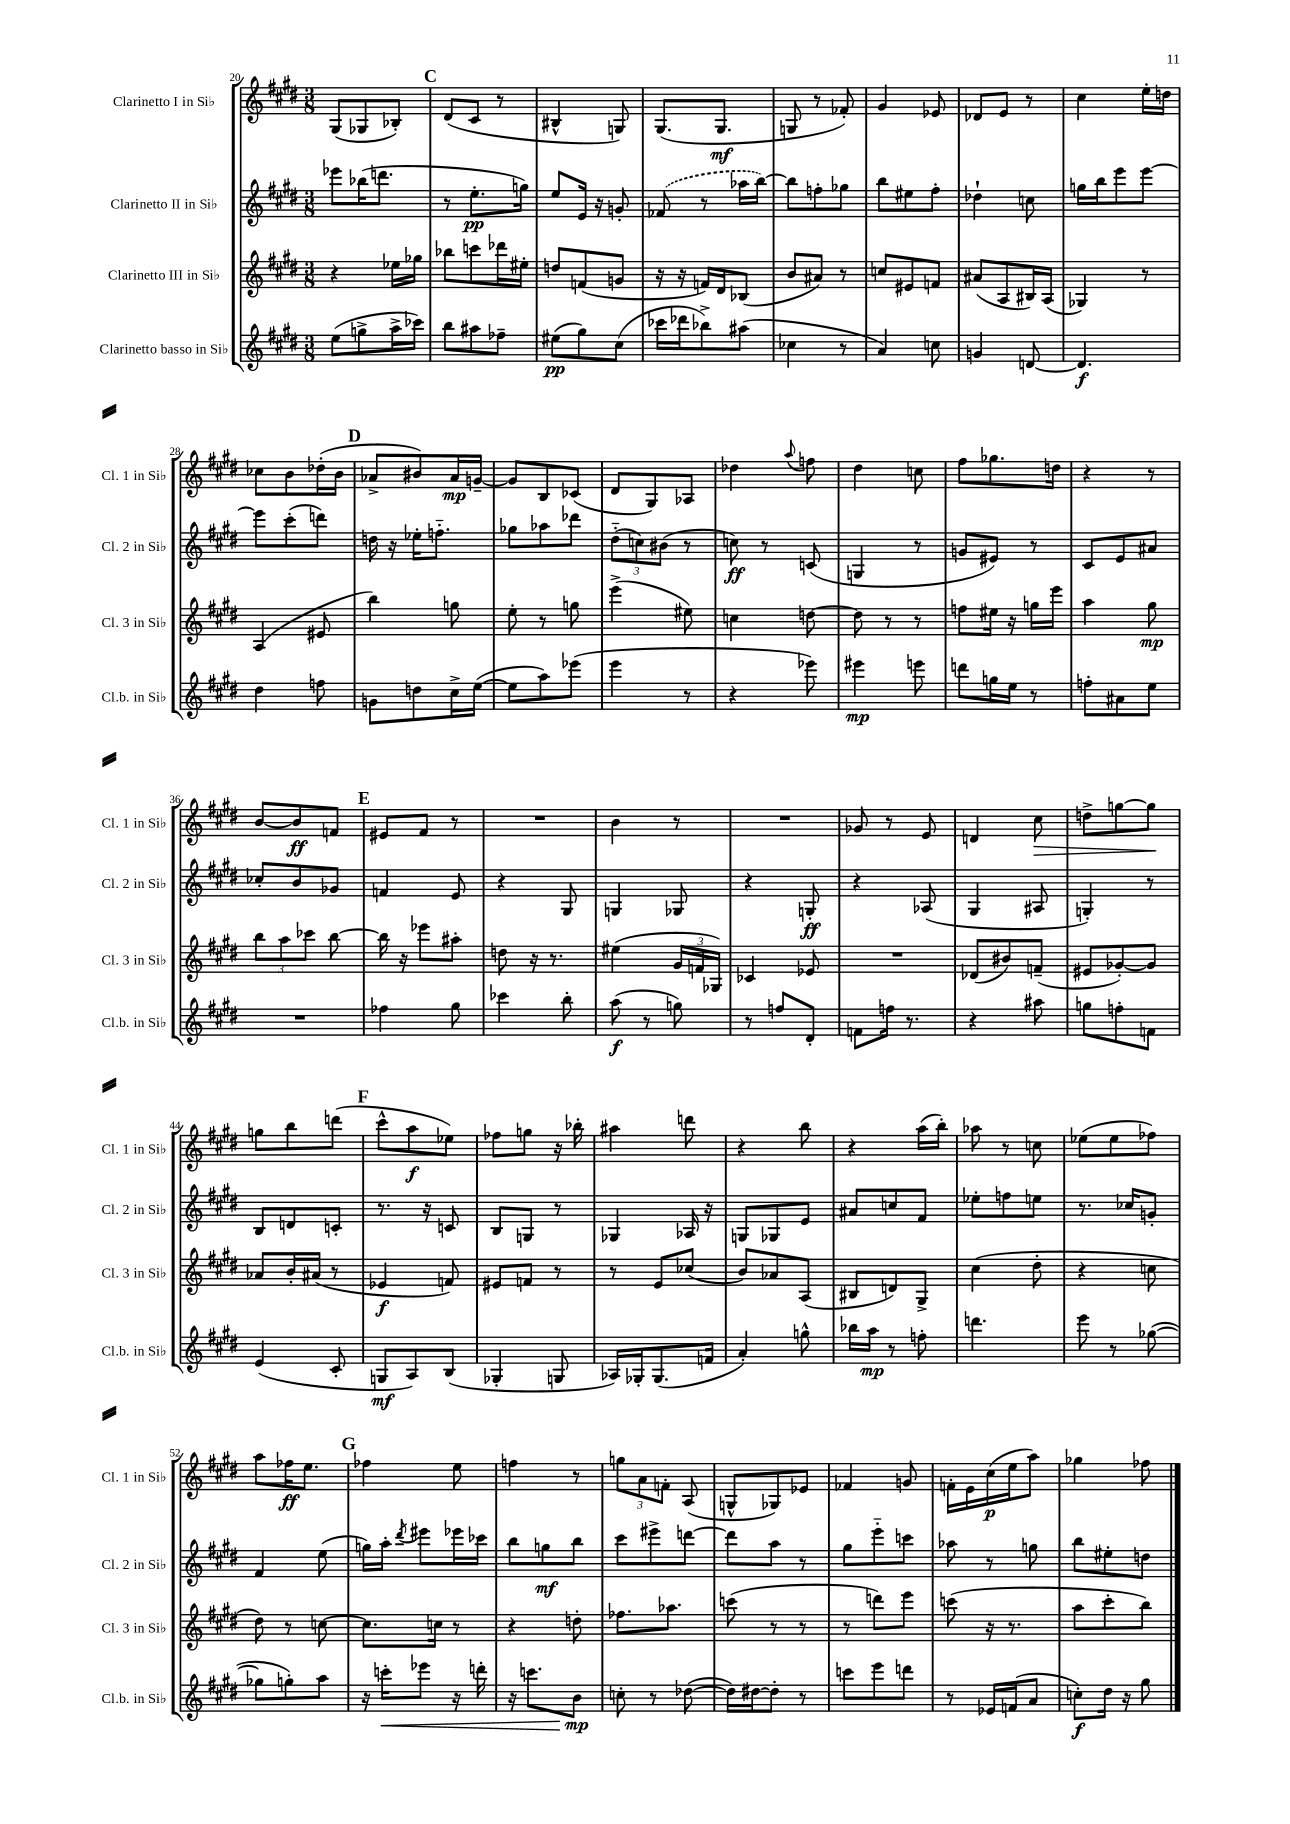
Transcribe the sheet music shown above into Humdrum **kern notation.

**kern	**dynam	**kern	**dynam	**kern	**dynam	**kern	**dynam
*part4	*part4	*part3	*part3	*part2	*part2	*part1	*part1
*staff4	*staff4	*staff3	*staff3	*staff2	*staff2	*staff1	*staff1
*I"Clarinetto basso in Si♭	*	*I"Clarinetto III in Si♭	*	*I"Clarinetto II in Si♭	*	*I"Clarinetto I in Si♭	*
*I'Cl.b. in Si♭	*	*I'Cl. 3 in Si♭	*	*I'Cl. 2 in Si♭	*	*I'Cl. 1 in Si♭	*
*clefG2	*	*clefG2	*	*clefG2	*	*clefG2	*
*k[f#c#g#d#]	*	*k[f#c#g#d#]	*	*k[f#c#g#d#]	*	*k[f#c#g#d#]	*
*M3/8	*	*M3/8	*	*M3/8	*	*M3/8	*
=20	=20	=20	=20	=20	=20	=20	=20
(8ee\L	.	4r	.	8eee-X\L	.	(8G#/L	.
8ggn^\	.	.	.	(16bb-X\K	.	8G-X/	.
.	.	.	.	8.dddn\J	.	.	.
16aa^\L	.	16ee-X\LL	.	.	.	8B-X'/J)	.
16ccc-X\JJ)	.	16gg-X\JJ	.	.	.	.	.
!!LO:REH:place=s1:t=C
=21	=21	=21	=21	=21	=21	=21	=21
8bb\L	.	8bb-X\L	.	8r	.	(8d#/L	.
8aa#X\	.	8cccn\	.	8.ee'\L	pp	8c#/J	.
8ff-X~\J	.	16ddd-X\L	.	.	.	8r	.
.	.	16ee#X'\JJ	.	16ggn\Jk)	.	.	.
=22	=22	=22	=22	=22	=22	=22	=22
(8ee#X\L	pp	8ddn/L	.	8ee/L	.	4B#X^^/	.
8gg#\)	.	(8fn/	.	16e/Jk	.	.	.
.	.	.	.	16r	.	.	.
(8cc#\J	.	8gn/J	.	8gn'/	.	8Gn/)	.
=23	=23	=23	=23	=23	=23	=23	=23
16ccc-X\LL	.	16r	.	(8f-X/	.	(8.G#/L	.
16ddd-X\J	.	16r	.	.	.	.	.
8bb-X^\)	.	16fn/LL)	.	8r	.	.	.
.	.	16d#/J	.	.	.	8.G#/J	mf
(8aa#X\J	.	(8B-X/J	.	16aa-X\LL	.	.	.
.	.	.	.	[16bb\JJ)	.	.	.
=24	=24	=24	=24	=24	=24	=24	=24
4cc-X\	.	8b/L	.	8bb\L]	.	8Gn/	.
.	.	8a#X/J)	.	8ffn'\	.	8r	.
8r	.	8r	.	8gg-X\J	.	8f-X'/)	.
=25	=25	=25	=25	=25	=25	=25	=25
4a/)	.	8ccn/L	.	8bb\L	.	4g#/	.
.	.	8e#X/	.	8ee#X\	.	.	.
8ccn\	.	8fn/J	.	8ff#'\J	.	8e-X/	.
=26	=26	=26	=26	=26	=26	=26	=26
4gn/	.	(8a#X/L	.	4dd-X`\	.	8d-X/L	.
.	.	8A/	.	.	.	8e/J	.
[8dn/	.	16B#X/L)	.	8ccn\	.	8r	.
.	.	(16A/JJ	.	.	.	.	.
=27	=27	=27	=27	=27	=27	=27	=27
4.d/]	f	4G-X/)	.	16ggn\LL	.	4cc#\	.
.	.	.	.	16bb\J	.	.	.
.	.	.	.	8eee\	.	.	.
.	.	8r	.	[8eee\J	.	16ee'\LL	.
.	.	.	.	.	.	16ddn\JJ	.
!!LO:LB:g=z
=28	=28	=28	=28	=28	=28	=28	=28
4dd#\	.	(4A/	.	8eee\L]	.	8cc-X\L	.
.	.	.	.	(8ccc#'\	.	8b\	.
8ffn\	.	8e#X/	.	8dddn\J)	.	(16dd-X'\L	.
.	.	.	.	.	.	16b\JJ	.
!!LO:REH:place=s1:t=D
=29	=29	=29	=29	=29	=29	=29	=29
8gn\L	.	4bb\)	.	16ddn\	.	8a-X^/L	.
.	.	.	.	16r	.	.	.
8ddn\	.	.	.	16ee-X'\KL	.	8b#X/)	.
.	.	.	.	8.ffn\J	.	.	.
16cc#^\L	.	8ggn\	.	.	.	16a-/L	mp
([16ee\JJ	.	.	.	.	.	[16gn~/JJ	.
=30	=30	=30	=30	=30	=30	=30	=30
8ee\L]	.	8ee'\	.	8gg-X\L	.	8g/L]	.
8aa\)	.	8r	.	8aa-X\	.	8B/	.
(8eee-X\J	.	8ggn\	.	8ddd-X\J	.	(8c-X/J	.
=31	=31	=31	=31	=31	=31	=31	=31
4eee\	.	(4eee^\	.	(12dd#\L	.	8d#/L	.
.	.	.	.	12ccn\)	.	.	.
.	.	.	.	.	.	8G#/)	.
.	.	.	.	(12b#X\J	.	.	.
8r	.	8ee#X\)	.	8r	.	8A-X/J	.
=32	=32	=32	=32	=32	=32	=32	=32
4r	.	4ccn\	.	8ccn\)	ff	4dd-X\	.
.	.	.	.	8r	.	.	.
.	.	.	.	.	.	8qqaa/	.
8eee-X\)	.	[8ddn\	.	(8cn/	.	8ffn\	.
=33	=33	=33	=33	=33	=33	=33	=33
4eee#X\	mp	8dd\]	.	4Gn/	.	4dd#\	.
.	.	8r	.	.	.	.	.
8eeen\	.	8r	.	8r	.	8ccn\	.
=34	=34	=34	=34	=34	=34	=34	=34
8dddn\L	.	8ffn\L	.	8gn/L	.	8ff#\L	.
16ggn\L	.	16ee#X\Jk	.	8e#X/J)	.	8.gg-X\	.
16ee\JJ	.	16r	.	.	.	.	.
8r	.	16ggn\LL	.	8r	.	.	.
.	.	16eee\JJ	.	.	.	16ddn\Jk	.
=35	=35	=35	=35	=35	=35	=35	=35
8ffn'\L	.	4aa\	.	8c#/L	.	4r	.
8a#X\	.	.	.	8e/	.	.	.
8ee\J	.	8gg#\	mp	8a#X/J	.	8r	.
!!LO:LB:g=z
=36	=36	=36	=36	=36	=36	=36	=36
4.r	.	12bb\L	.	8cc-X'/L	.	[8b/L	.
.	.	12aa\	.	.	.	.	.
.	.	.	.	8b/	.	8b/]	ff
.	.	12ccc-X\J	.	.	.	.	.
.	.	[8bb\	.	8g-X/J	.	8fn/J	.
!!LO:REH:place=s1:t=E
=37	=37	=37	=37	=37	=37	=37	=37
4ff-X\	.	16bb\]	.	4fn/	.	8e#X/L	.
.	.	16r	.	.	.	.	.
.	.	8eee-X\L	.	.	.	8f#/J	.
8gg#\	.	8aa#X'\J	.	8e/	.	8r	.
=38	=38	=38	=38	=38	=38	=38	=38
4ccc-X\	.	8ddn\	.	4r	.	4.r	.
.	.	16r	.	.	.	.	.
.	.	8.r	.	.	.	.	.
8bb'\	.	.	.	8G#/	.	.	.
=39	=39	=39	=39	=39	=39	=39	=39
(8aa\	f	(4ee#X\	.	4Gn/	.	4b\	.
8r	.	.	.	.	.	.	.
8ggn\)	.	24g#/LL	.	8G-X/	.	8r	.
.	.	24fn/	.	.	.	.	.
.	.	24G-X/JJ)	.	.	.	.	.
=40	=40	=40	=40	=40	=40	=40	=40
8r	.	4c-X/	.	4r	.	4.r	.
8ffn/L	.	.	.	.	.	.	.
8d#'/J	.	8e-X/	.	8Gn'/	ff	.	.
=41	=41	=41	=41	=41	=41	=41	=41
8fn\L	.	4.r	.	4r	.	8g-X/	.
16ffn\Jk	.	.	.	.	.	8r	.
8.r	.	.	.	.	.	.	.
.	.	.	.	(8A-X/	.	8e/	.
=42	=42	=42	=42	=42	=42	=42	=42
4r	.	(8d-X/L	.	4G#/	.	4dn/	.
.	.	8b#X/)	.	.	.	.	.
!	!	!	!	!	!	!	!LO:HP:b
8aa#X\	.	(8fn~/J	.	8A#X/	.	8cc#\	>
=43	=43	=43	=43	=43	=43	=43	=43
8ggn\L	.	8e#X/L	.	4Gn'/)	.	8ddn^\L	.
8ffn'\	.	[8g-X'/)	.	.	.	[8ggn\	.
8fn\J	.	8g-/J]	.	8r	.	8gg\J]	.
.	.	.	.	.	.	.	]
!!LO:LB:g=z
=44	=44	=44	=44	=44	=44	=44	=44
(4e/	.	8a-X/L	.	8B/L	.	8ggn\L	.
.	.	16b'/L	.	8dn/	.	8bb\	.
.	.	(16a#X/JJ	.	.	.	.	.
8c#'/	.	8r	.	8cn'/J	.	(8dddn\J	.
!!LO:REH:place=s1:t=F
=45	=45	=45	=45	=45	=45	=45	=45
8Gn/L	mf	4e-X/	f	8.r	.	8ccc#^^\L	.
8A/)	.	.	.	.	.	8aa\	f
.	.	.	.	16r	.	.	.
(8B/J	.	8fn/)	.	8cn/	.	8ee-X\J)	.
=46	=46	=46	=46	=46	=46	=46	=46
4G-X'/	.	8e#X/L	.	8B/L	.	8ff-X\L	.
.	.	8fn/J	.	8Gn/J	.	8ggn\J	.
8Gn/	.	8r	.	8r	.	16r	.
.	.	.	.	.	.	16bb-X'\	.
=47	=47	=47	=47	=47	=47	=47	=47
16A-X/LL)	.	8r	.	4G-X/	.	4aa#X\	.
16G-X'/J	.	.	.	.	.	.	.
(8.G-/	.	8e/L	.	.	.	.	.
.	.	(8cc-X/J	.	16A-X/	.	8dddn\	.
16fn/Jk	.	.	.	16r	.	.	.
=48	=48	=48	=48	=48	=48	=48	=48
4a'/)	.	8b/L)	.	8Gn/L	.	4r	.
.	.	8a-X/	.	8G-X/	.	.	.
8ggn^^\	.	(8A/J	.	8e/J	.	8bb\	.
=49	=49	=49	=49	=49	=49	=49	=49
16bb-X\LL	.	8B#X/L	.	8a#X/L	.	4r	.
16aa\JJ	mp	.	.	.	.	.	.
8r	.	8dn/)	.	8ccn/	.	.	.
8ffn'\	.	8G#^/J	.	8f#/J	.	(16aa\LL	.
.	.	.	.	.	.	16bb'\JJ)	.
=50	=50	=50	=50	=50	=50	=50	=50
4.dddn\	.	(4cc#\	.	8ee-X'\L	.	8aa-X\	.
.	.	.	.	8ffn\	.	8r	.
.	.	8dd#'\	.	8een\J	.	8ccn\	.
=51	=51	=51	=51	=51	=51	=51	=51
8eee\	.	4r	.	8.r	.	(8ee-X\L	.
8r	.	.	.	.	.	8ee-\	.
.	.	.	.	16cc-X/KL	.	.	.
([8gg-X\	.	8ccn\	.	8gn'/J	.	8ff-X\J)	.
!!LO:LB:g=z
=52	=52	=52	=52	=52	=52	=52	=52
8gg-X\L]	.	8dd#\)	.	4f#/	.	8aa\L	.
8ggn'\)	.	8r	.	.	.	16ff-X\K	ff
.	.	.	.	.	.	8.ee\J	.
8aa\J	.	[8ccn\	.	(8ee\	.	.	.
!!LO:REH:place=s1:t=G
=53	=53	=53	=53	=53	=53	=53	=53
16r	.	8.cc\L]	.	16ggn\LL)	.	4ff-X\	.
!	!LO:HP:b	!	!	!	!	!	!
16cccn'\KL	<	.	.	16aa'\JJ	.	.	.
.	.	.	.	8qddd#/	.	.	.
8eee-X\J	.	.	.	8eee#X\L	.	.	.
.	.	16ccn\Jk	.	.	.	.	.
16r	.	8r	.	16eee-X\L	.	8ee\	.
16dddn'\	.	.	.	16ccc-X\JJ	.	.	.
=54	=54	=54	=54	=54	=54	=54	=54
16r	.	4r	.	8bb\L	.	4ffn\	.
8.cccn\L	.	.	.	.	.	.	.
.	.	.	.	8ggn\	mf	.	.
8b\J	mp	8ddn'\	.	8bb\J	.	8r	.
.	[	.	.	.	.	.	.
=55	=55	=55	=55	=55	=55	=55	=55
8ccn'\	.	8.ff-X\L	.	8ccc#\L	.	12ggn\L	.
.	.	.	.	.	.	12a\	.
8r	.	.	.	8eee#X^\	.	.	.
.	.	.	.	.	.	12fn'\J	.
.	.	8.aa-X\J	.	.	.	.	.
([8dd-X\	.	.	.	[8dddn\J	.	(8A/	.
=56	=56	=56	=56	=56	=56	=56	=56
16dd-\LL])	.	(8cccn\	.	8ddd\L]	.	8Gn^^/L	.
[16dd#X\J	.	.	.	.	.	.	.
8dd#'\J]	.	8r	.	8aa\J	.	8G-X/)	.
8r	.	8r	.	8r	.	8e-X/J	.
=57	=57	=57	=57	=57	=57	=57	=57
8cccn\L	.	8r	.	8gg#\L	.	4f-X/	.
8eee\	.	8dddn\L)	.	8eee\	.	.	.
8dddn\J	.	8eee\J	.	8cccn\J	.	8gn/	.
=58	=58	=58	=58	=58	=58	=58	=58
8r	.	(8cccn\	.	8aa-X\	.	16fn'\LL	.
.	.	.	.	.	.	16e\	.
16e-X/LL	.	16r	.	8r	.	(16cc#\	p
(16fn/J	.	8.r	.	.	.	16ee\J	.
8a/J	.	.	.	8ggn\	.	8aa\J)	.
=59	=59	=59	=59	=59	=59	=59	=59
8ccn'\L)	f	8aa\L	.	8bb\L	.	4gg-X\	.
16dd#\Jk	.	8ccc#'\	.	8ee#X'\	.	.	.
16r	.	.	.	.	.	.	.
8gg#\	.	8bb\J)	.	8ddn\J	.	8ff-X\	.
==	==	==	==	==	==	==	==
*-	*-	*-	*-	*-	*-	*-	*-
